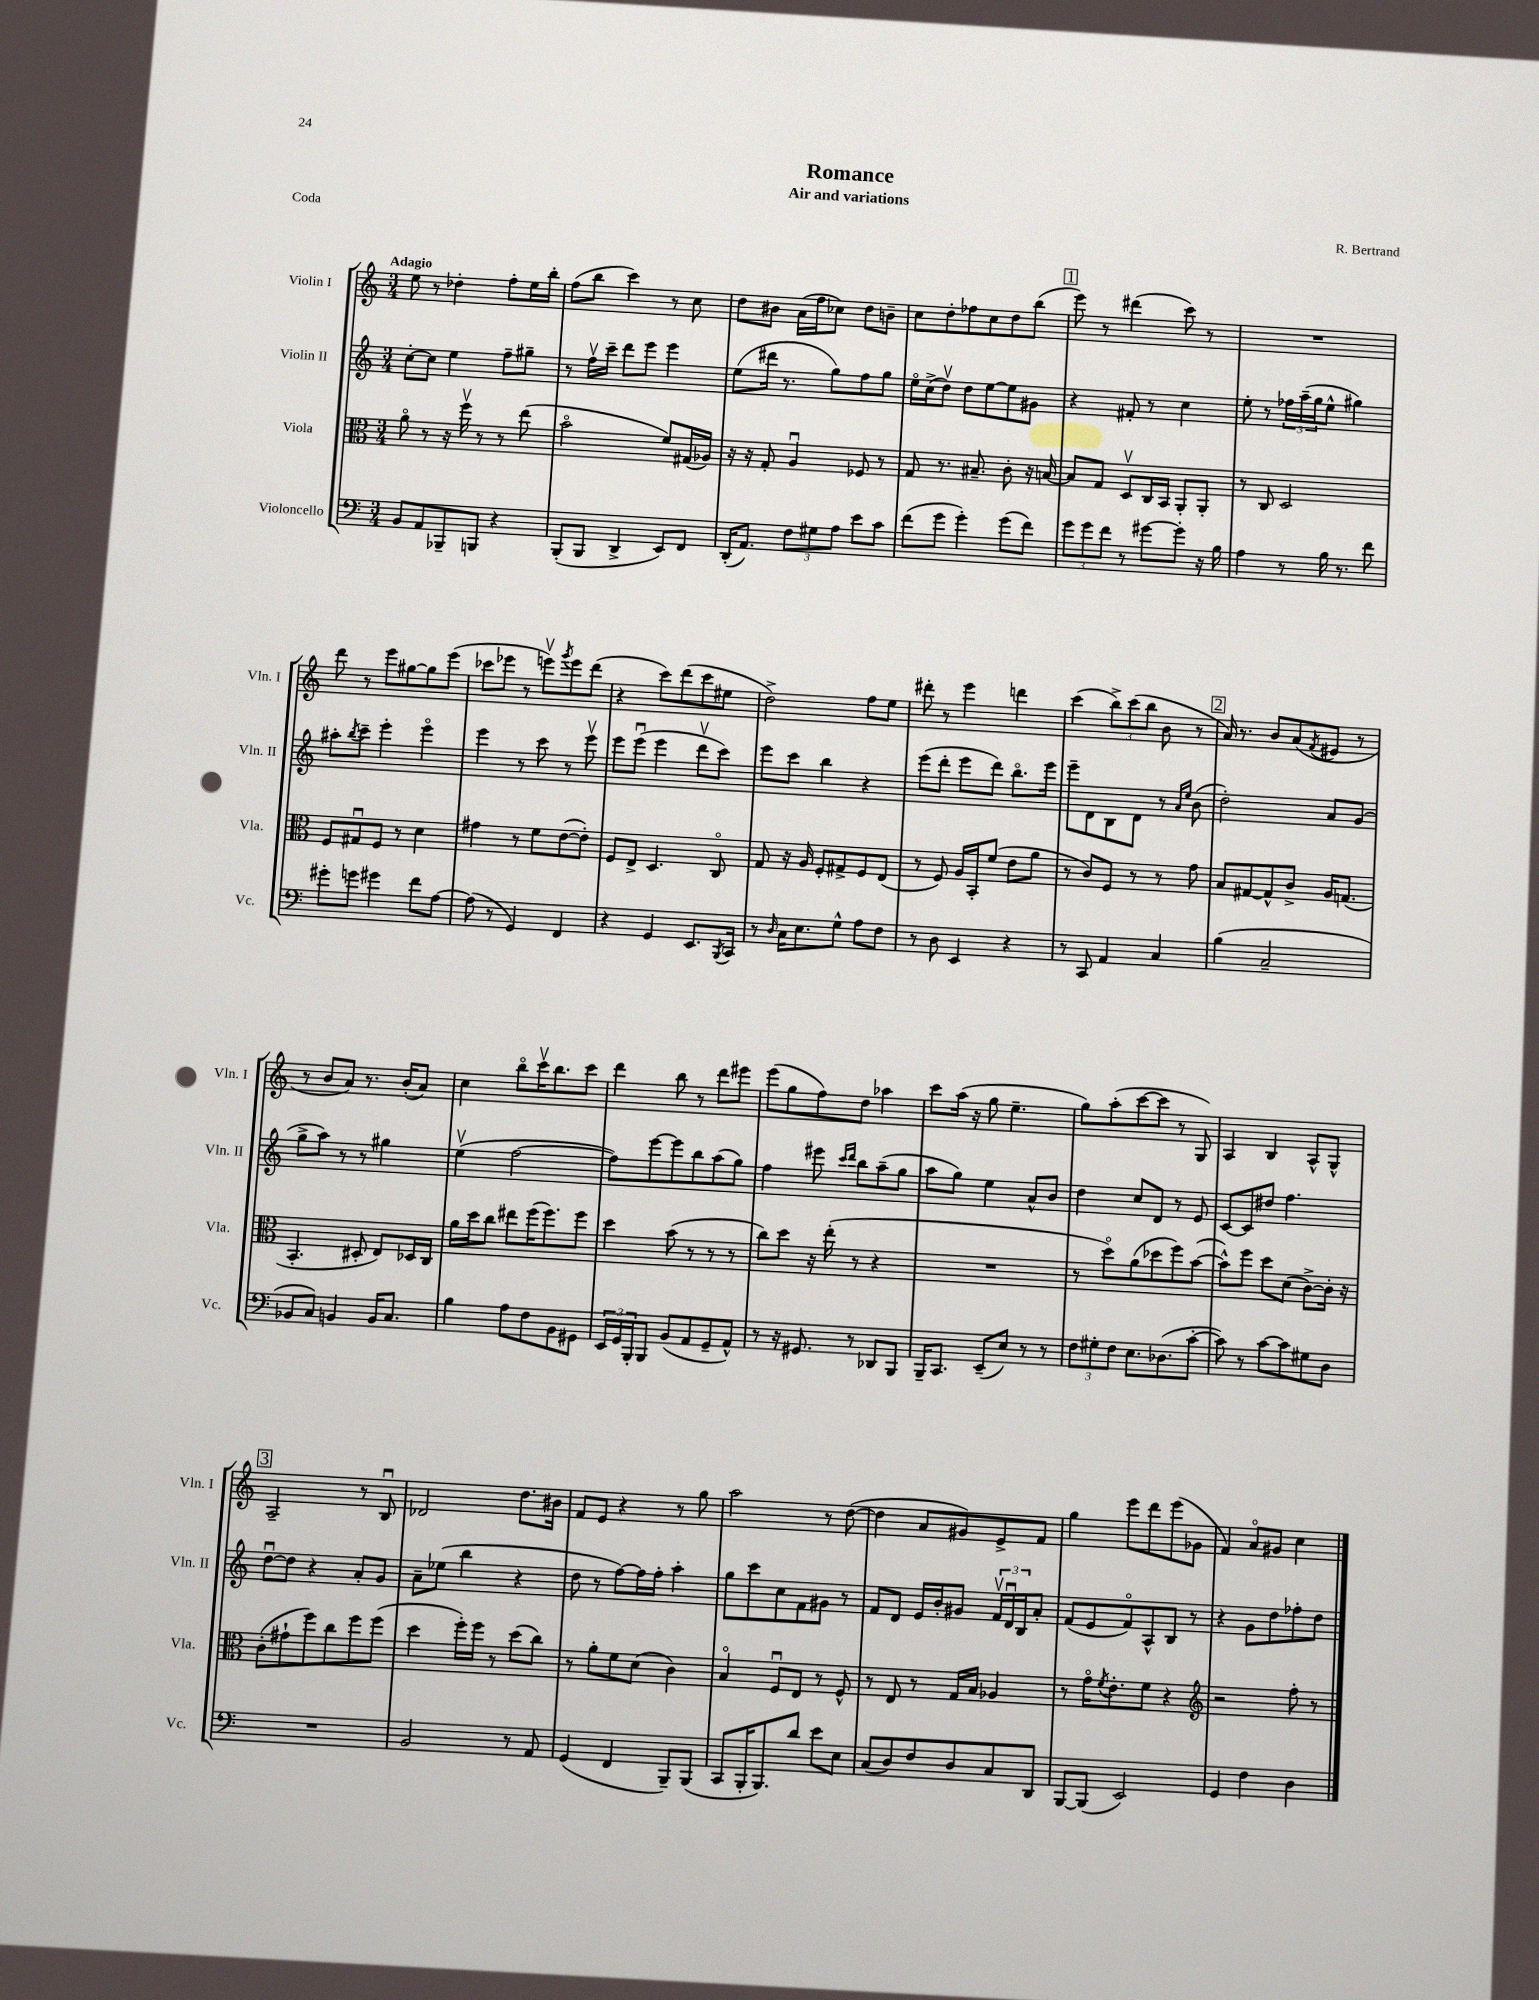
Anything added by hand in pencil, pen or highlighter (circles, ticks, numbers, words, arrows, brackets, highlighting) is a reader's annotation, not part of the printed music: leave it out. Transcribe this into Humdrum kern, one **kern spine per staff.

**kern	**kern	**kern	**kern
*part4	*part3	*part2	*part1
*staff4	*staff3	*staff2	*staff1
*I"Violoncello	*I"Viola	*I"Violin II	*I"Violin I
*I'Vc.	*I'Vla.	*I'Vln. II	*I'Vln. I
*clefF4	*clefC3	*clefG2	*clefG2
*k[]	*k[]	*k[]	*k[]
*M3/4	*M3/4	*M3/4	*M3/4
=1	=1	=1	=1
!	!	!	!LO:TX:a:B:t=Adagio
8BB/L	8a\	[8cc'\L	8ee\
8AA/	8r	8cc\J]	8r
8BBB-X~/	16r	4ee\	4dd-X'\
.	16ffv\	.	.
8BBBn/J	8r	.	.
4r	8r	8ff~\L	8ff'\L
.	(8ee\	8gg#X~\J	16ee\L
.	.	.	16bb'\JJ
=2	=2	=2	=2
(8BBB'/L	2b\	8r	(8ff\L
8BBB/J	.	16ffv\LL	8bb\J
.	.	16ccc~\JJ	.
4DD^/	.	8ddd\L	4ccc\)
.	.	8eee\J	.
8EE/L)	8f/L)	4eee\	8r
8FF/J	(16G#X/L	.	8cc\
.	16A-X/JJ)	.	.
=3	=3	=3	=3
(16DD'/KL	16r	(8ee\L	8dd\L
8.AA/J)	16r	.	.
.	8G'/	16ddd#X\Jk	8b#X\J
.	.	8.r	.
12F\L	4Au/	.	(16a\LL
.	.	.	16ff\J
12G#X\	.	.	.
.	.	8gg\L)	8cc-X\J)
12A\J	.	.	.
8e\L	8F-X/	8ff\	8dd\L
8c\J	8r	8gg\J	8bn~\J
=4	=4	=4	=4
(8f\L	8G/	16ee\LL	8cc\L
.	.	(16cc^\J	.
8g\J	8.r	8ddv\J)	8dd'\
4g'\)	.	8dd\L	8ff-X\
.	8.B#X~/	.	.
.	.	[8ee\	8cc\
(8g\L	8c'\	8ee\]	8dd\
8f\J)	16r	8g#X\J	(8bb\J
.	[16Bn/	.	.
!!LO:REH:place=s1:t=1
=5	=5	=5	=5
12g\L	8B/L]	4r	8eee\)
12g\	.	.	.
.	8G/J	.	8r
12f\J	.	.	.
8r	8Dv/L	8f#X'/	(4ddd#X\
[8g#X\L	16C/L	8r	.
.	16BB/JJ	.	.
8g#'\J]	8AA'/L	4cc\	8ccc\)
16r	8AA'/J	.	8r
16B\	.	.	.
=6	=6	=6	=6
4A\	8r	8ee'\	2.r
.	8C/	8r	.
8r	2D/	24ff-X\LL	.
.	.	(24aa~\	.
.	.	24gg\J	.
16B\	.	8ee^^\J	.
8.r	.	.	.
.	.	4gg#X\)	.
8f\	.	.	.
!!LO:LB:g=z
=7	=7	=7	=7
8g#X'\L	8F/L	8aa#X'\L	8ddd\
.	.	8qbb/	.
8gn\J	8G#Xu/	8ccc~\J	8r
4g#X\	8F/J	4eee'\	8eee\L
.	8r	.	[8gg#X\
8f\L	4d\	4eee\	8gg#\]
[8A\J	.	.	(8eee\J
=8	=8	=8	=8
(8A\]	4g#X\	4eee\	8ccc-X\L
8r	.	.	8eee-X\J
4GG/)	8r	8r	8r
.	8f\L	8ccc\	8eeenv\L)
.	.	.	8qggg/
4FF/	([8e\	8r	8eee\
.	8e'\J])	8eeev\	(8ddd\J
=9	=9	=9	=9
4r	8F/L	8eee\L	4r
.	8E^/J	(8eeeu\J	.
4GG/	4.D/	4eee\	8ccc\L)
.	.	.	(8ddd\
8.EE/L	.	8dddv\L	8ccc\
.	8C/	8ccc\J)	8ee#X\J
8qBBB/	.	.	.
16CC/Jk	.	.	.
=10	=10	=10	=10
8r	8G/	8eee\L	2dd^\)
16qqD/	.	.	.
16C\KL	16r	8ccc\J	.
8.E\	16A/	.	.
.	8F'/L	4bb\	.
8G^^\J	8G#X^/	.	.
8A\L	8F/	4r	8ff\L
8F\J	(8E/J	.	8ee\J
=11	=11	=11	=11
8r	8r	(8eee\L	8ddd#X'\
8D\	8F/)	8ddd'\J	8r
4EE/	16A/LL	8eee\L	4eee\
.	16BB'/J	.	.
.	(8f/J	8ddd\J)	.
4r	8e\L	8.bb\L	4dddn\
.	8a\J	.	.
.	.	16eee\Jk	.
=12	=12	=12	=12
8r	8r	8eee~\L	(4ccc\
8CC/	8c/L)	8d\	.
4AA/	8F/J	8B\	12bb^\L)
.	.	.	(12ccc\
.	8r	8d\J	.
.	.	.	12bb\J
4C/	8r	8r	8b\
.	.	16qqa/LL	.
.	.	16qqee/JJ	.
.	8g\	(8b\	8r
!!LO:REH:place=s1:t=2
=13	=13	=13	=13
(4B\	8B/L	2dd'\)	16a/)
.	.	.	8.r
.	[8G#X/	.	.
2C~/	8G#^^/]	.	8b/L
.	8c^/J	.	(8a/
.	.	.	8qf/
.	16A/KL	8a/L	8e#X/J
.	(8.Gn/J	.	.
.	.	(8g/J	8r
!!LO:LB:g=z
=14	=14	=14	=14
8BB-X/L	4.BB'/	8gg^\L	8r
8C/J)	.	8aa\J)	8b/L
4BBn/	.	8r	8a/J)
.	8D#X'/	8r	8.r
16BB/KL	8E/L)	4gg#X\	.
8.C/J	.	.	(16b'/KL
.	16D-X/L	.	8a/J)
.	16C/JJ	.	.
=15	=15	=15	=15
4B\	16a\LL	(4eev\	4cc\
.	16dd\J	.	.
.	8cc\J	.	.
8A\L	8ee#X\L	[2ff\	8bb\L
8F\	(16ff\K	.	16cccv\K
.	8.ff\)	.	8.bb\
8BB\	.	.	.
8GG#X\J	8ff\J	.	8ccc\J
=16	=16	=16	=16
24EE/LL	4dd\	8ff\L])	4ddd\
24GG/	.	.	.
24BBB'/J	.	.	.
8BBB/J	.	[8eee\	.
(8BB/L	(8b\	8eee\]	8bb\
8AA/	8r	8bb\	8r
8GG~/	8r	(8aa\	8ddd\L
8AA^^/J)	8r	8gg\J)	8eee#X\J
=17	=17	=17	=17
8r	8cc\L)	4ff\	(8eee\L
16r	8dd\J	.	8gg\
8.GG#X/	.	.	.
.	16r	8eee#X\	8ff\)
.	(16ee'\	.	.
.	.	16qqccc/LL	.
.	.	16qqddd/JJ	.
8r	8r	8bb\L	8dd\J
8DD-X/L	4r	(8aa~\	4aa-X\
8BBB/J	.	8gg\J	.
=18	=18	=18	=18
16BBB~/KL	2.r	8aa\L	8ccc\L
8.CC/J	.	.	.
.	.	8gg\J)	(16aa\Jk
.	.	.	16r
(8EE~/L	.	4ee\	8gg\
8E/J)	.	.	4.ee~\
8r	.	8a^^/L	.
8r	.	8b/J	.
=19	=19	=19	=19
12F\L	8r	4dd\	8gg\L)
12G#X'\	.	.	.
.	8dd\L)	.	(8aa'\
12F\J	.	.	.
8.E\L	(8a\	8cc/L	[8ccc\
.	8dd-X\	8d/J	8ccc\J]
(8.D-X\	.	.	.
.	8ff\)	8r	8r
[8c'\J	([8b\J	8e/	8G/)
=20	=20	=20	=20
8c\])	8b^^\L])	[8c/L	4A/
8r	8ff\J	8c/]	.
[8c\L	8dd\L	8dd#X/J	4B/
8c\]	(8d\J	4.ff\	.
8G#X\	[8c^\L)	.	8A^^/L
8D\J	16c'\Jk]	.	8G^^/J
.	16r	.	.
!!LO:LB:g=z
!!LO:REH:place=s1:t=3
=21	=21	=21	=21
2.r	(8c'\L	[8ddu\L	2A~/
.	8g#X`\	8dd\J]	.
.	8ff\)	4r	.
.	8cc\	.	.
.	8ff\	8a'/L	8r
.	(8ff\J	8g/J	8Bu/
=22	=22	=22	=22
2BB/	4dd\	8a~\L	2d-X/
.	.	(8ee-X\J	.
.	16ff'\LL)	4bb\	.
.	16ff\JJ	.	.
.	8r	.	.
8r	(8dd\L	4r	8.dd\L
8AA/	8cc\J)	.	.
.	.	.	16b#X\Jk
=23	=23	=23	=23
(4GG/	8r	8dd\	8f/L
.	8a'\L	8r	8e/J
4FF/	8f\	[8ff\L)	4r
.	(8d\J	16ff\L]	.
.	.	16ff'\JJ	.
8BBB~/L)	4c\)	4aa'\	8r
(8BBB/J	.	.	8gg\
=24	=24	=24	=24
8CC/L	4B/	8gg\L	2aa\
16BBB'/K	.	8ccc\	.
8.BBB/)	.	.	.
.	8Fu/L	8cc\	.
8d/J	8E/J	8f\	.
8e\L	8r	8g#X\J	8r
8E\J	8F^^/	8r	([8dd\
=25	=25	=25	=25
(8C/L	8r	8f/L	4dd\]
8D/)	8E/	8d/J	.
8F/	8r	16e/LL	8a/L
.	.	16b'/J	.
8D/	16G/LL	8g#X/J	8g#X/)
.	16B/JJ	.	.
8C/	4A-X/	24fv/LL	8e^/
.	.	24du/	.
.	.	24B/J	.
8DD/J	.	8a'/J	8f/J
=26	=26	=26	=26
[8BBB/L	8r	(8f/L	4gg\
(8BBB/J]	16g\KL	8e/	.
.	8qf/	.	.
.	8.e'\	.	.
2EE/)	.	8f/)	8eee\L
.	8f\J	8A^^/	8ddd\
.	4r	8B/J	(8eee\
.	.	8r	8g-X\J
=27	=27	=27	=27
*	*clefG2	*	*
4GG/	2r	4r	4f/)
4F\	.	8g\L	8a/L
.	.	8dd\	8g#X/J
4D\	8ff'\	8ff-X'\	4cc\
.	8r	8dd\J	.
==	==	==	==
*-	*-	*-	*-
